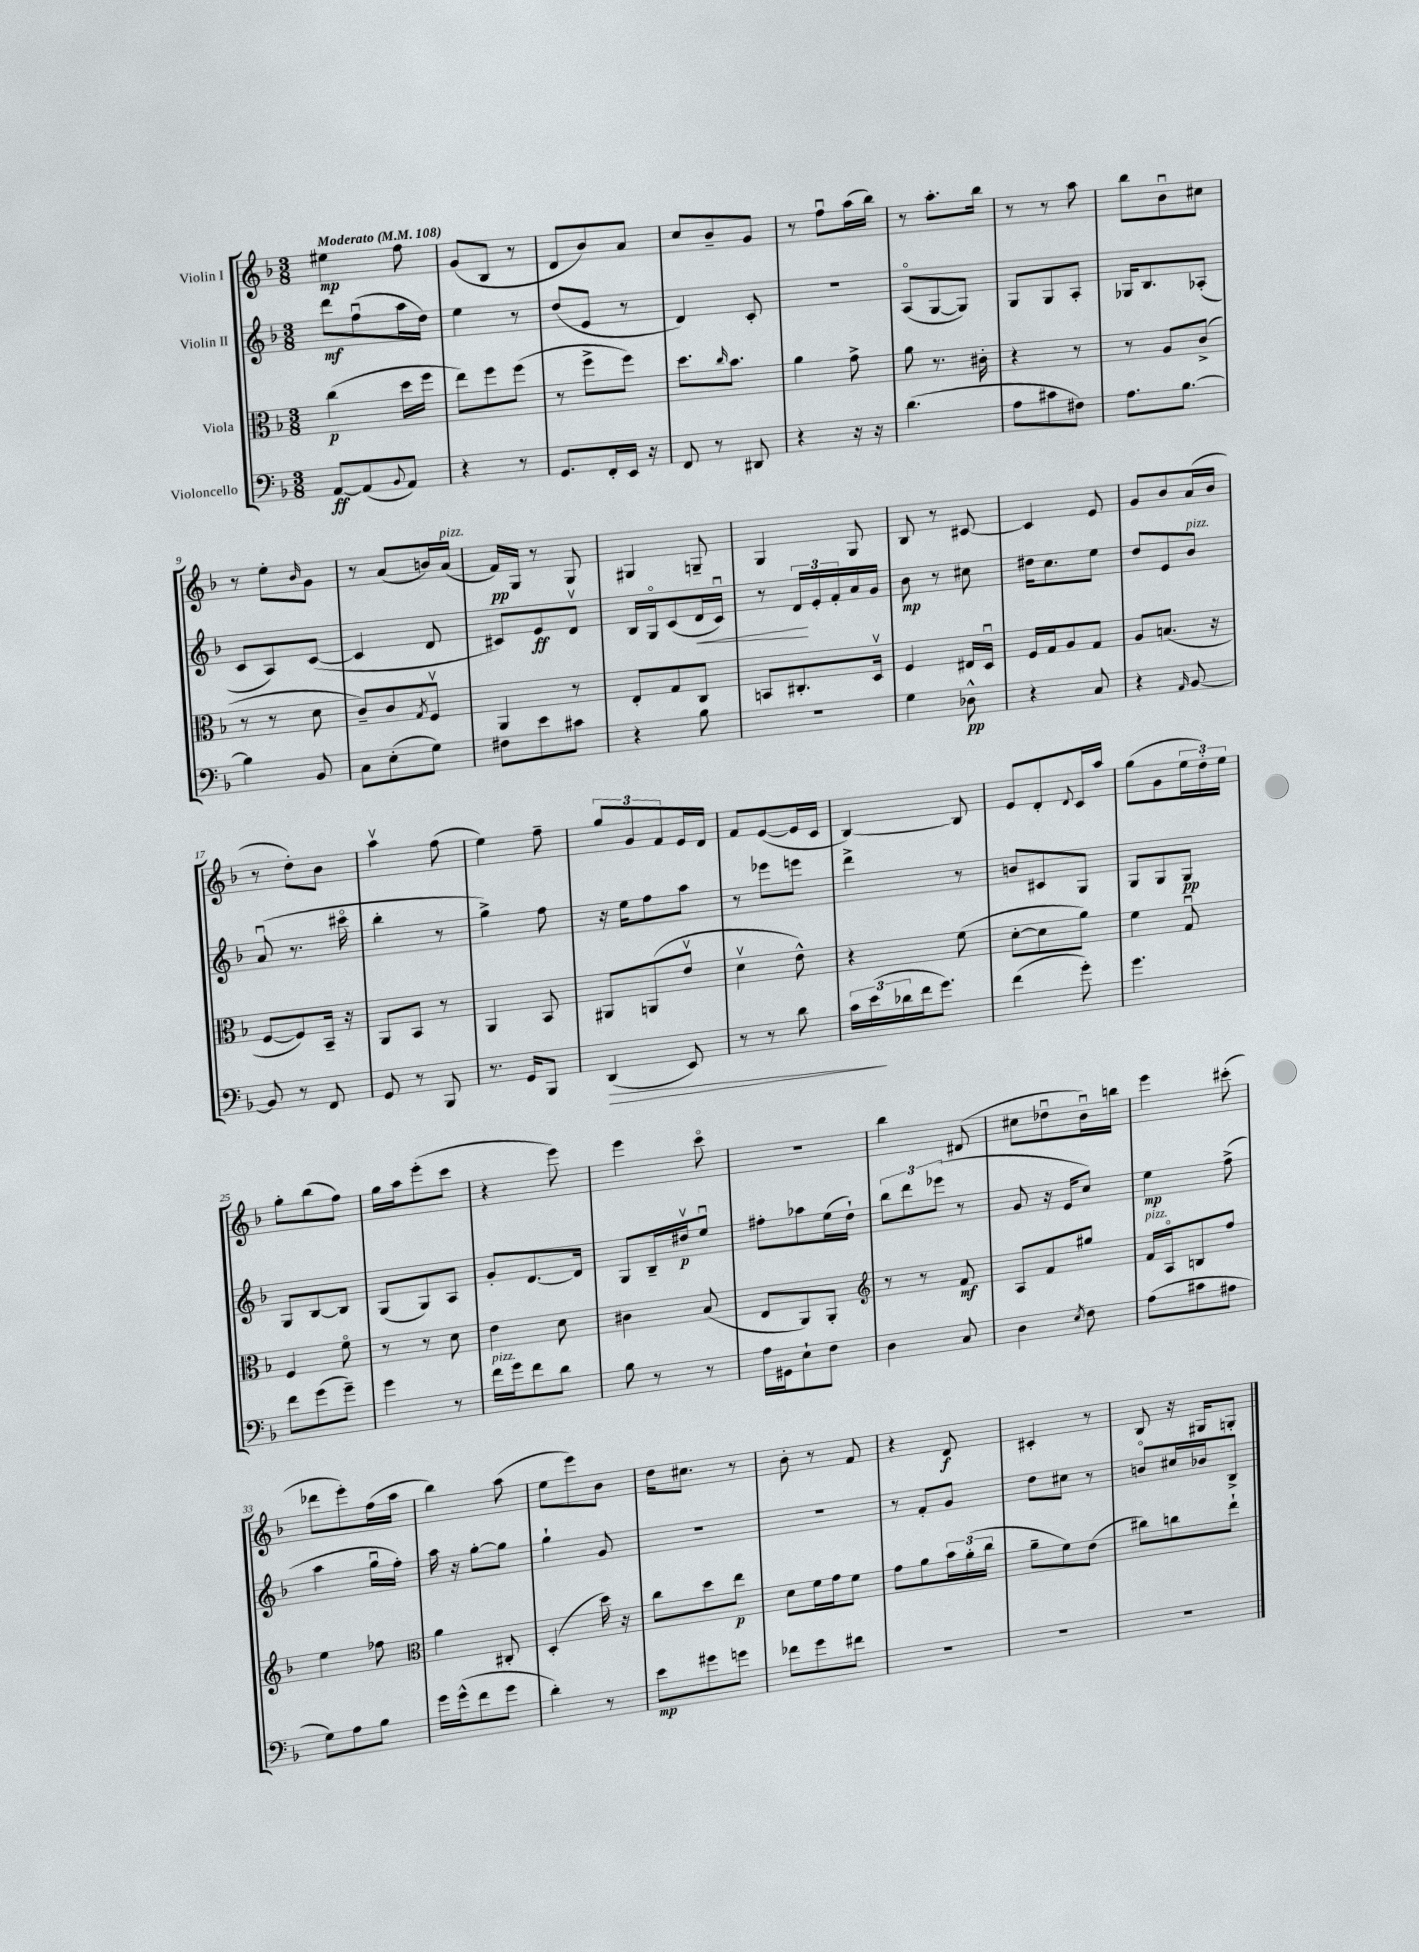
<<
\new StaffGroup <<
\new Staff = "s0" \with { instrumentName = "Violin I" } {
    \clef treble \key f \major \numericTimeSignature \time 3/8 \tempo "Moderato" 4 = 108
    eis''4\mp f''8 |
    g'8( bes8 r8 |
    d'8 bes'8) a'8 |
    c''8 bes'8-- g'8 |
    r8 f''8\downbow a''16( bes''16) |
    r8 a''8.-. bes''16 |
    r8 r8 a''8 |
    bes''8 bes'8\downbow cis''8 |
    r8 e''8-. \grace { bes'16 } g'8 |
    r8 a'8( b'16) a'16^\markup { \italic "pizz." }( |
    f'16\pp) g16 r8 g8 |
    gis4 g8-- |
    g4 g8 |
    bes8 r8 cis'8~ |
    cis'4 e'8 |
    g'8 bes'8 a'16( bes'16 |
    r8 d''8-.) bes'8 |
    a''4\upbow f''8( |
    e''4) f''8-- |
    \tuplet 3/2 { g''8 g'8 f'8 } e'16 d'16 |
    f'8 e'8~( e'16 c'16 |
    bes4~) bes8 |
    e'8 d'8-. \appoggiatura { d'8 } c'16 a''16 |
    g''8( g'8 \tuplet 3/2 { e''16 d''16-.) e''16 } |
    g''8-. bes''8( f''8) |
    g''16 a''16 e'''8-.( c'''8 |
    r4 e'''8) |
    e'''4 c'''8\flageolet |
    R4. |
    bes''4 dis'8( |
    cis''8 des''8\downbow bes'16\downbow) b''16 |
    e'''4 cis'''8-.( |
    des'''8 e'''8-.) f''16( a''16 |
    bes''4) a''8( |
    e''8 e'''8) bes'8 |
    d''16 cis''8. r8 |
    bes'8-. r8 f'8 |
    r4 d'8\f |
    cis'4-. r8 |
    bes8 r16 gis16 g8-. \bar "|." |
}
\new Staff = "s1" \with { instrumentName = "Violin II" } {
    \clef treble \key f \major \numericTimeSignature \time 3/8
    d'''8\mf f''8\downbow( a''16 d''16) |
    e''4 r8 |
    d''8( e'8 r8 |
    d'4) c'8-. |
    R4. |
    a8\flageolet( g8~ g8) |
    g8 g8 a8-. |
    ges16 bes8. aes8-.( |
    c'8 a8) c'8~( |
    c'4 d'8 |
    cis'8) e'8\ff d'8\upbow |
    bes16 g16\flageolet c'8( d'16\< c'16\downbow) |
    r8 \tuplet 3/2 { d'16\! e'16-. f'16-. } a'16 g'16 |
    bes'8\mp r8 cis''8 |
    dis''16 c''8. e''8 |
    d''8 e'8 bes'8^\markup { \italic "pizz." } |
    a'8\downbow( r8. cis'''16\flageolet |
    bes''4-. r8 |
    g''4->) f''8 |
    r16 e''16 f''8 a''8 |
    r8 ees'''8 e'''8 |
    d'''4-> r8 |
    b'8 cis'8 g8 |
    g8 g8 g8\pp |
    g8 bes8~ bes8 |
    g8( g8) a8 |
    g'8-. d'8.~ d'16 |
    g8 bes16-- dis''16\upbow\p e''8\downbow |
    fis''8-. aes''8 e''16( d''16-!) |
    \tuplet 3/2 { bes''8 d'''8 ees'''8( } r8 |
    g'8 r16 e'16 c''8) |
    e''4\mp f''8->( |
    a''4 g''16\downbow f''16-.) |
    a''16 r16 g''8~-. g''8 |
    g''4-! g'8 |
    R4. |
    R4. |
    r8 f'8-. g'8 |
    d''8 cis''8 r8 |
    b'8\flageolet cis''16 bes'16 bes8-> \bar "|." |
}
\new Staff = "s2" \with { instrumentName = "Viola" } {
    \clef alto \key f \major \numericTimeSignature \time 3/8
    c''4\p( d''16 f''16 |
    e''8) f''8 f''8( |
    r8 f''8-> f''8) |
    d''8. \grace { c''16 } bes'8. |
    a'4 g'8-> |
    a'8 r8. cis'16-. |
    r4 r8 |
    r8 a8 c'8->( |
    r8 r8 d'8 |
    c'8--) c'8 \acciaccatura { g8 } f8\upbow |
    a,4 r8 |
    e8-. g8 c8 |
    b,8 cis8.-. d16\upbow |
    f4 eis16 d16\downbow |
    f16 g16 a8 g8 |
    a8 b8.( r16 |
    f8~ f8) bes,16-- r16 |
    a,8 bes,8 r8 |
    a,4 bes,8 |
    ais,8 a,8( e'8\upbow |
    d'4\upbow e'8-^) |
    r4 f'8( |
    d'8~-. d'8 a'8) |
    f'4 g8\downbow |
    f4 f'8\flageolet |
    r8 r8 d'8 |
    e'4 d'8 |
    cis'4 bes8( |
    e8 a,8) a,8-. |
    \clef treble r8 r8 f'8\mf |
    a8 f'8 gis''8 |
    f'16^\markup { \italic "pizz." } a16\flageolet b8 f''8 |
    e''4 fes''8 |
    \clef alto a'4 cis8-. |
    d4-.( d''16) r16 |
    c''8 d''8 e''8\p |
    d'8 f'16 g'16 f'8 |
    g'8 a'8 \tuplet 3/2 { bes'16 a'16-.( c''16 } |
    a'8-- f'8) e'8( |
    cis''8) c''8 e''8-! \bar "|." |
}
\new Staff = "s3" \with { instrumentName = "Violoncello" } {
    \clef bass \key f \major \numericTimeSignature \time 3/8
    a,8~\ff a,8( \appoggiatura { bes,8 } a,8) |
    r4 r8 |
    g,8. f,16-. e,16 r16 |
    f,8 r8 dis,8 |
    r4 r16 r16 |
    d'4.( |
    a8 cis'8 fis8) |
    a8. bes8.~ |
    bes4 bes,8 |
    c8 e8-.( g8) |
    fis8 e'8 cis'8 |
    r4 bes8 |
    R4. |
    g4 des8-^\pp |
    r4 c8 |
    r4 \grace { a,16 } bes,8~ |
    bes,8 r8 f,8 |
    g,8 r8 bes,,8 |
    r8. g,16 bes,,8 |
    d,4\>( e,8) |
    r8 r8 d'8 |
    \tuplet 3/2 { c'16 e'16\!( des'16 } f'16 g'8.) |
    f'4( g'8-.) |
    g'4. |
    f'8 g'8( g'8--) |
    g'4 r8 |
    f'16^\markup { \italic "pizz." } g'16 f'8 d'8 |
    bes8 r8 r8 |
    a16 gis,16 e8-! f8 |
    d4 c8 |
    d4 \acciaccatura { e8 } f8 |
    a8( cis'8 ais8 |
    g8) a8 bes8 |
    g'16 g'16-^( f'8 g'8 |
    d'4-.) r8 |
    e'8\mp gis'8 g'8 |
    fes'8 g'8 fis'8 |
    R4. |
    R4. |
    R4. \bar "|." |
}
>>
>>
